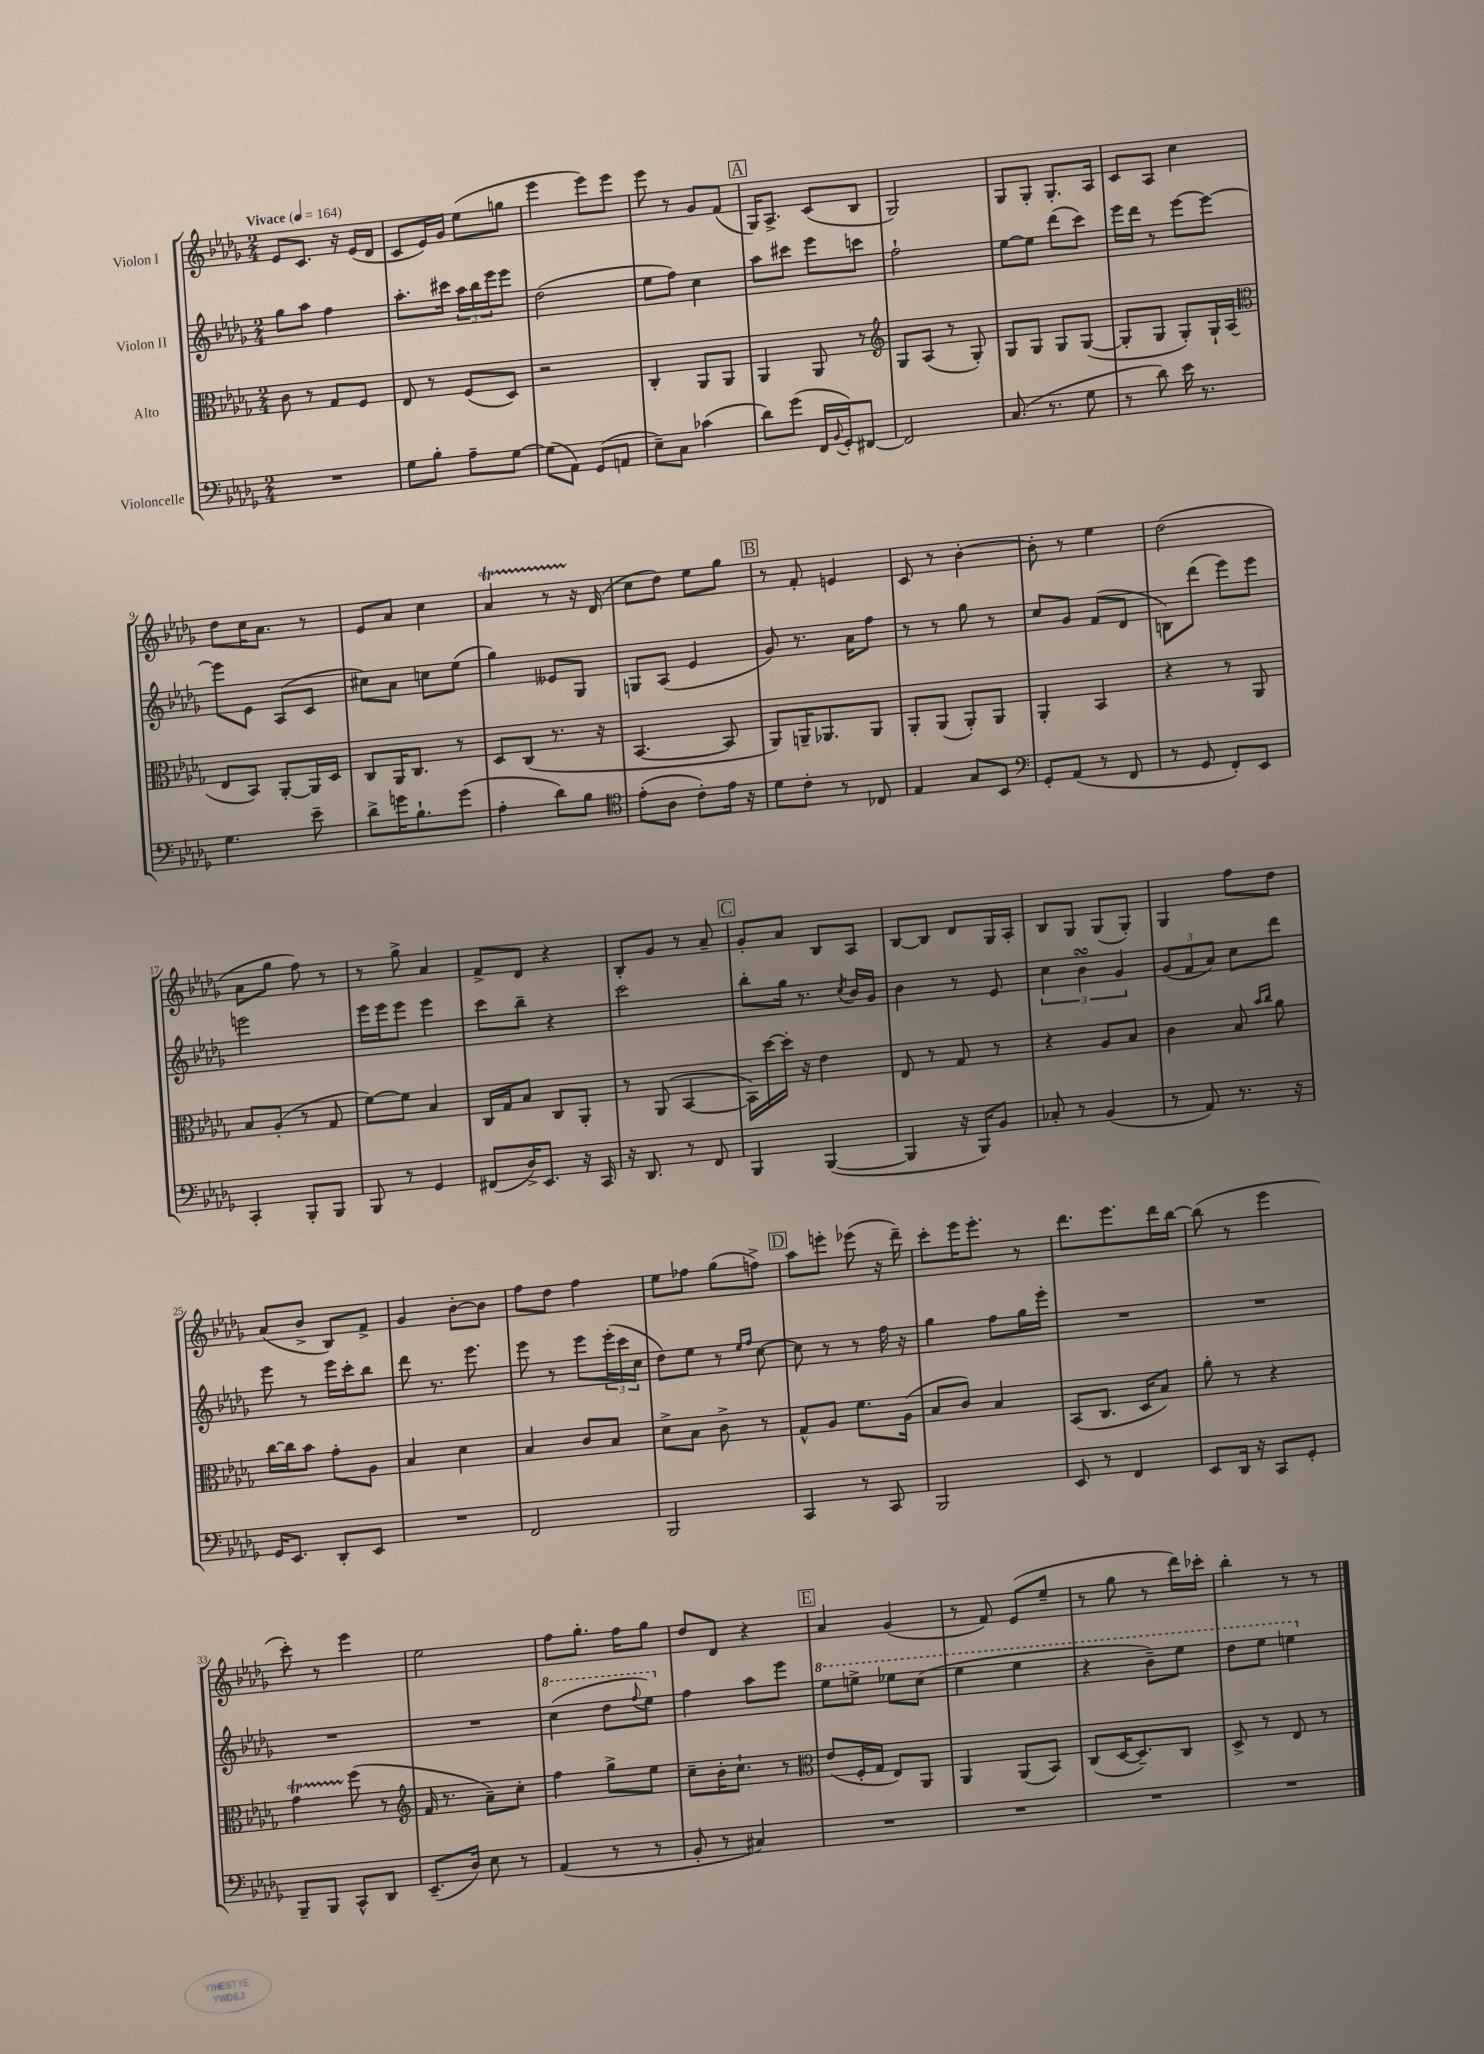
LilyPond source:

<<
\new StaffGroup <<
\new Staff = "s0" \with { instrumentName = "Violon I" } {
    \clef treble \key des \major \numericTimeSignature \time 2/4 \tempo "Vivace" 4 = 164
    ees'8 c'8. r16 ees'16( des'16 |
    c'8 ees'16) ges'16 ees''8( g''8 |
    ees'''4 ees'''8) ees'''8 |
    ees'''8 r8 ges'8 f'8( |
    \mark \markup { \box "A" } ges16) aes8.-> c'8( bes8 |
    ges2) |
    ges8 ges8-. ges8.-. aes16 |
    c'8 aes8 c''4 |
    des''8 c''16 aes'8. r8 |
    ees'8 aes'8 c''4 |
    aes'4\startTrillSpan r8 r16\stopTrillSpan des'16( |
    c''8 des''8) ees''8 ges''8 |
    \mark \markup { \box "B" } r8 f'8-. e'4 |
    c'8 r8 bes'4~-. |
    bes'8-. r8 ees''4 |
    des''2( |
    aes'8 ges''8 f''8) r8 |
    r8 ges''8-> aes'4 |
    f'8-> des'8 r4 |
    bes8-. ges'8 r8 aes'8-- |
    \mark \markup { \box "C" } ges'8-. aes'8 bes8 aes8 |
    bes8~ bes8 des'8 ges16 aes16-. |
    bes8 ges8 ges8( ges8-.) |
    ges4 f''8 des''8 |
    aes'8( bes'8-> bes8) f'8-> |
    ges'4 bes'8~-. bes'8 |
    f''8 des''8 f''4 |
    ees''8 fes''8 ges''8( f''8->) |
    \mark \markup { \box "D" } aes''8 e'''8-. ees'''8( r16 des'''16--) |
    c'''8-. ees'''16 ees'''8.-. r8 |
    des'''8. ees'''8. des'''16 bes''16~ |
    bes''8( r8 ees'''4 |
    c'''8-.) r8 ees'''4 |
    ees''2 |
    f''8 ges''8.-. f''16 ges''8 |
    des''8 des'8 r4 |
    \mark \markup { \box "E" } aes'4 ges'4( |
    r8 f'8) ees'8( ees''8-- |
    r8 ges''8 r8 des'''16) ces'''16-. |
    bes''4-. r8 r8 \bar "|." |
}
\new Staff = "s1" \with { instrumentName = "Violon II" } {
    \clef treble \key des \major \numericTimeSignature \time 2/4
    ges''8 aes''8 f''4 |
    aes''8.-. cis'''16 \tuplet 3/2 { aes''16 bes''16 ees'''16 } ees'''8 |
    des''2( |
    ees''8 f''8) c''4 |
    \mark \markup { \box "A" } aes''8 cis'''8 ees'''8 c'''8 |
    f''2-! |
    ees''8~ ees''8 des'''8( c'''8) |
    ees'''16 des'''16 r8 ees'''8~ ees'''8~ |
    ees'''8 ees'8 aes8( c'8 |
    cis''8) aes'8 c''8 ees''8( |
    ges''4) eeses'8 ges8 |
    g8 aes8( ees'4 |
    \mark \markup { \box "B" } ges'8) r8. aes'16 f''8 |
    r8 r8 ges''8 r8 |
    c''8 ges'8 f'8( des'8 |
    b8) des'''8( ees'''8) ees'''8 |
    e'''2 |
    ees'''16 ees'''16 ees'''8 ees'''4 |
    c'''8 bes''8-- r4 |
    c'''2 |
    \mark \markup { \box "C" } bes''8-. ges''16 r8. \acciaccatura { c''8 } bes'16 ges'16 |
    bes'4 r8 ees'8 |
    \tuplet 3/2 { c''4 bes'4\turn ges'4 } |
    \tuplet 3/2 { ges'8( f'8 aes'8) } c''8 des'''8 |
    ees'''8 r8 ees'''16 c'''16-. bes''8 |
    des'''8 r8. ees'''8. |
    ees'''8 r8 ees'''8 \tuplet 3/2 { ees'''16-.( c'''16 c''16 } |
    des''8) ees''8 r8 \grace { ees''16 f''16 } c''8~ |
    \mark \markup { \box "D" } c''8 r8 r8 f''16 r16 |
    ges''4 f''8 ges''16 ees'''16-. |
    R2 |
    R2 |
    R2 |
    R2 |
    \ottava #1 c'''4( des'''8 \appoggiatura { f'''8 } ees'''8) \ottava #0 |
    f''4 aes''8 ees'''8 |
    \mark \markup { \box "E" } \ottava #1 ees'''8 e'''8-> ees'''8 c'''8( |
    ees'''4 ees'''4 |
    r4 bes''8--) ees'''8 |
    des'''8 ees'''8 e'''4 \ottava #0 \bar "|." |
}
\new Staff = "s2" \with { instrumentName = "Alto" } {
    \clef alto \key des \major \numericTimeSignature \time 2/4
    c'8 r8 ges8 f8 |
    ees8 r8 f8( des8) |
    r2 |
    c4-. aes,8 aes,8 |
    \mark \markup { \box "A" } aes,4 aes,8 r8 |
    \clef treble ges8 aes8( r8 ges8-.) |
    ges8 ges8 ges8 ges8~( |
    ges8-. ges8 ges8-.) ges16-! aes16( |
    \clef alto ees8 bes,8) aes,8~-. aes,16 des16 |
    c8 aes,16 c8. r8 |
    des8 c8( r8. r16 |
    bes,4.~ bes,8 |
    \mark \markup { \box "B" } aes,8) a,16-- aes,8. aes,8 |
    aes,8-. aes,8( aes,8-.) aes,8 |
    aes,4-. bes,4 |
    r4 r8 aes,8 |
    bes8 aes8-.( r8 ges8 |
    f'8~) f'8 bes4 |
    c16 ges16 bes8 c8 aes,8-. |
    r8 aes,8( bes,4~ |
    \mark \markup { \box "C" } bes,16) des''16~ des''16-. r16 ees'4 |
    ees8 r8 ges8 r8 |
    r4 aes8 bes8 |
    c'4 bes8 \grace { bes'16 c''16 } aes'8 |
    c''16~ c''16 bes'8 ges'8-. aes8 |
    bes4 des'4 |
    bes4 c'8 bes8 |
    des'8-> bes8 c'8-> r8 |
    \mark \markup { \box "D" } ges8-^ aes8 f'8. aes16( |
    bes8 c'8) bes4 |
    bes,8( c8. des16 bes8) |
    aes'8-. r8 r4 |
    ges'4\startTrillSpan f''8\stopTrillSpan( r8 |
    \clef treble f'16 r8. aes'8--) c''8-. |
    f''4 ges''8-> ees''8 |
    c''8-- bes'16-. c''8.-! r8 |
    \mark \markup { \box "E" } \clef alto ees'8( f16-. ges16 ees8) aes,8 |
    aes,4 aes,8( bes,8) |
    c8( des16~ des8.--) c8 |
    des8-> r8 ees8 r8 \bar "|." |
}
\new Staff = "s3" \with { instrumentName = "Violoncelle" } {
    \clef bass \key des \major \numericTimeSignature \time 2/4
    R2 |
    ges8 bes8-. aes8-- ges8~ |
    ges8( aes,8) ges,8( a,8 |
    ees8--) c8 ces'4( |
    \mark \markup { \box "A" } des'8) ges'8( f,16 \appoggiatura { bes,8 } ges,16-.) fis,8~ |
    fis,2 |
    c8.( r8. ges8 |
    r8 des'8) ees'16 r8. |
    ges4. ees'8-- |
    des'8-> g'16 bes8.-! g'8( |
    aes4-. des'8) bes8 |
    \clef tenor ees'8-.( aes8 c'8-.) ees'16 r16 |
    \mark \markup { \box "B" } des'8 c'8-. r8 ces8 |
    ees4 ges8 bes,8 |
    \clef bass ges,8-. aes,8( r8 f,8 |
    r8 ges,8 f,8-.) ees,8 |
    c,4-. bes,,8-. bes,,8 |
    bes,,8 r8 ges,4 |
    fis,8( des16->) ees,8. r16 c,16 |
    r16 des,8. r8 f,8 |
    \mark \markup { \box "C" } bes,,4 bes,,4~( |
    bes,,4 r16 bes,,16) bes,8 |
    ces8-. r8 bes,4( |
    r8 aes,8) r8. r16 |
    ges,16 ees,8. des,8-. ees,8 |
    R2 |
    f,2 |
    bes,,2 |
    \mark \markup { \box "D" } c,4 r8 c,8 |
    bes,,2 |
    ees,8 r8 f,4 |
    ees,8 des,16 r16 c,8 ges,8-. |
    bes,,8-- bes,,8 c,8-^ des,8 |
    ees,8.--( des16) ees8 r8 |
    aes,4( r8 r8 |
    bes,8-. r8 cis4) |
    \mark \markup { \box "E" } R2 |
    R2 |
    R2 |
    R2 \bar "|." |
}
>>
>>
